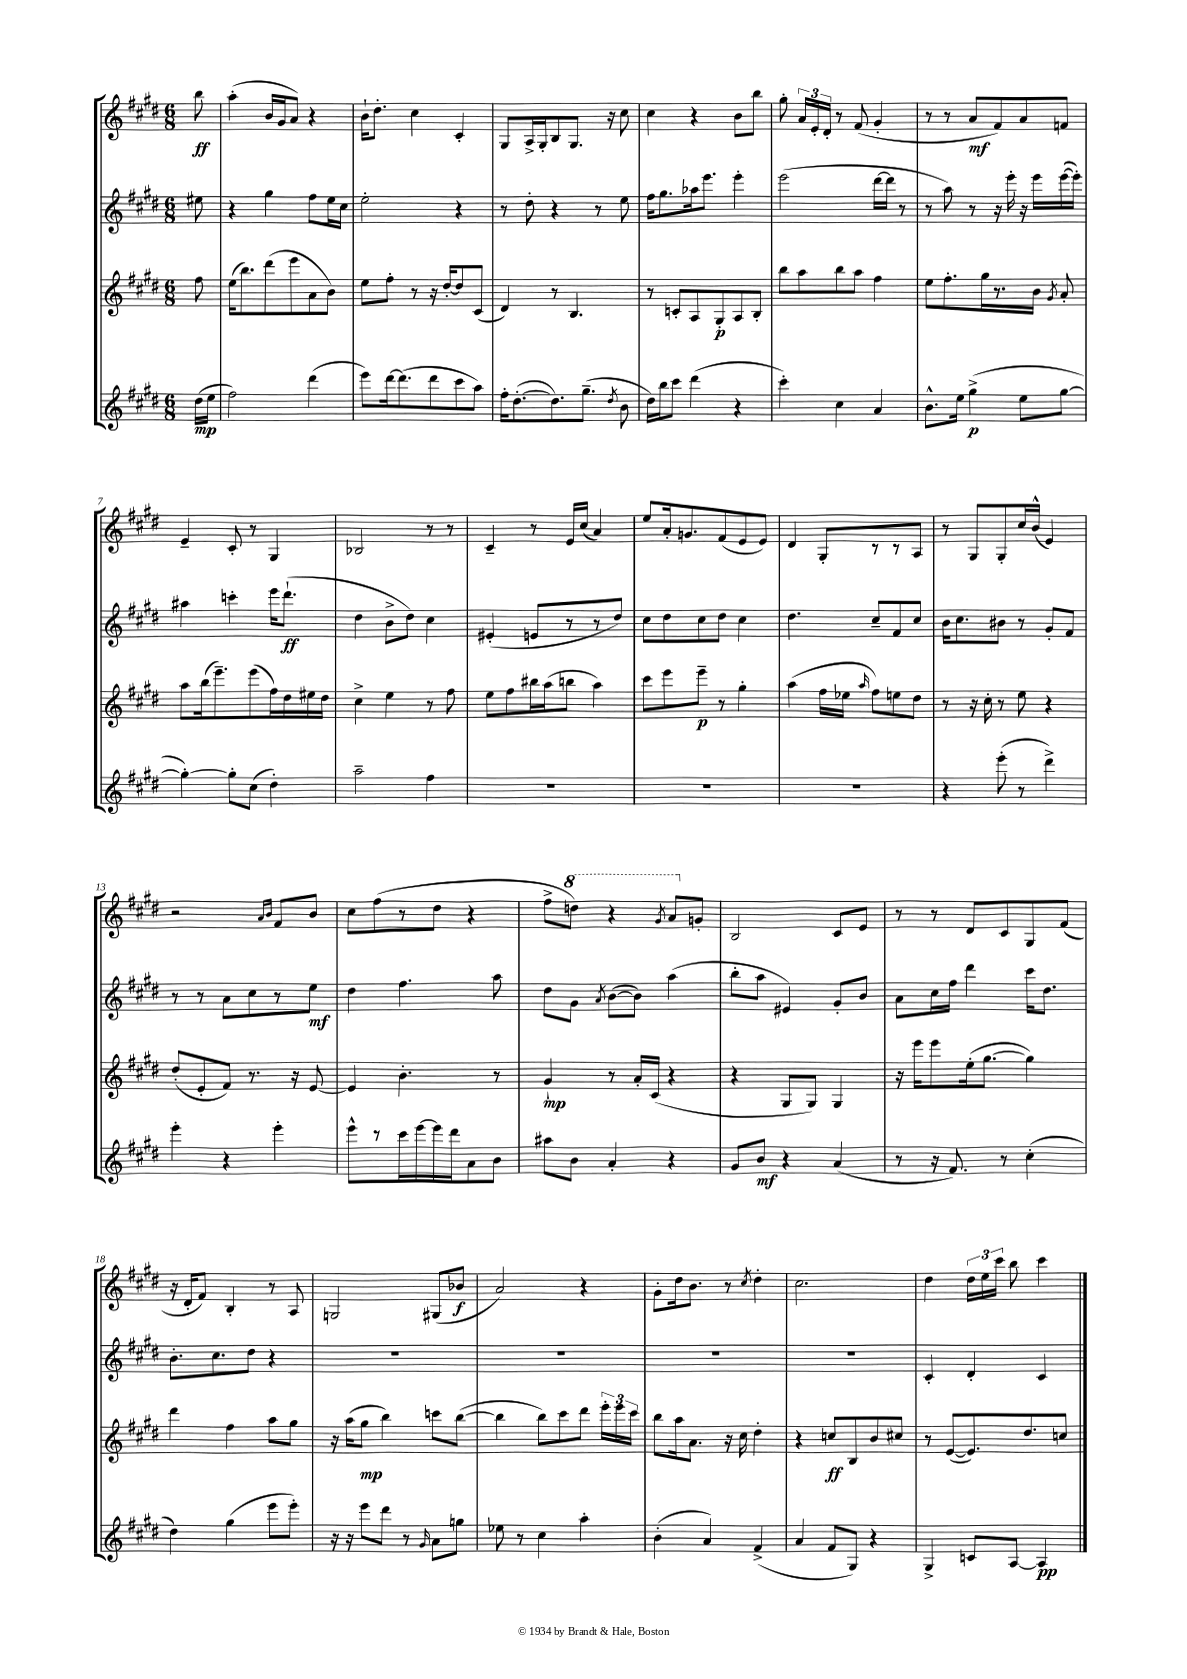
<<
\new StaffGroup <<
\new Staff = "s0" {
    \clef treble \key e \major \numericTimeSignature \time 6/8 \partial 8
    \autoBeamOff b''8\ff |
    a''4-.( b'16[ gis'16 a'8]) r4 |
    b'16[-! dis''8.]-. cis''4 cis'4-. |
    gis8[ a16-> gis16-. b8 gis8.] r16 cis''8 |
    cis''4 r4 b'8[ b''8] |
    gis''8-. \tuplet 3/2 { a'16[ e'16-. dis'16]-. } r8 fis'8( gis'4-. |
    r8 r8 a'8[\mf fis'8) a'8 f'8] |
    e'4-- cis'8-. r8 gis4 |
    bes2 r8 r8 |
    cis'4-- r8 e'16[ cis''16]( a'4) |
    e''8[ a'16-. g'8. fis'8( e'8 e'8]) |
    dis'4 gis8[-. r8 r8 a8] |
    r8 gis8[ gis8-. cis''16 b'16]-^( e'4) |
    r2 \grace { a'16[ b'16] } fis'8[ b'8] |
    cis''8[ fis''8( r8 dis''8] r4 |
    fis''8[-> \ottava #1 d'''8]) r4 \acciaccatura { gis''8 } a''8[ \ottava #0 g'8]-. |
    b2 cis'8[ e'8] |
    r8 r8 dis'8[ cis'8 gis8 fis'8]( |
    r16 dis'16[-. fis'8]) b4-. r8 a8 |
    g2 gis8[( bes'8]\f |
    a'2) r4 |
    gis'8[-. dis''16 b'8.] r8 \acciaccatura { cis''8 } dis''4-. |
    cis''2. |
    dis''4 \tuplet 3/2 { dis''16[ e''16 cis'''16] } b''8 cis'''4 \bar "|." |
}
\new Staff = "s1" {
    \clef treble \key e \major \numericTimeSignature \time 6/8 \partial 8
    \autoBeamOff eis''8 |
    r4 gis''4 fis''8[ e''16 cis''16] |
    e''2-. r4 |
    r8 dis''8-. r4 r8 e''8 |
    fis''16[ gis''8. aes''16 e'''8.] e'''4-. |
    e'''2( dis'''16[~ dis'''16] r8 |
    r8 a''8) r8 r16 e'''16-. r16 e'''16[ e'''16~( e'''16]-.) |
    ais''4 c'''4-. e'''16[ dis'''8.]-!\ff( |
    dis''4 b'8[-> dis''8]) cis''4 |
    eis'4-.( e'8[ r8 r8 dis''8]) |
    cis''8[ dis''8 cis''8 dis''8] cis''4 |
    dis''4. cis''8[-- fis'8 cis''8] |
    b'16[ cis''8. bis'8] r8 gis'8[-. fis'8] |
    r8 r8 a'8[ cis''8 r8 e''8]\mf |
    dis''4 fis''4. a''8 |
    dis''8[ gis'8] \acciaccatura { a'8 } b'8[~( b'8]) a''4( |
    b''8[-. a''8] eis'4) gis'8[-. b'8] |
    a'8[ cis''16 fis''16] dis'''4 cis'''16[ dis''8.] |
    b'8.[-. cis''8. dis''8] r4 |
    R2. |
    R2. |
    R2. |
    R2. |
    cis'4-. dis'4-. cis'4 \bar "|." |
}
\new Staff = "s2" {
    \clef treble \key e \major \numericTimeSignature \time 6/8 \partial 8
    \autoBeamOff fis''8 |
    e''16[( b''8.) dis'''8( e'''8 a'8 b'8]) |
    e''8[ fis''8]-. r8 r16 dis''16[~-. dis''8 cis'8]( |
    dis'4) r8 b4. |
    r8 c'8[-. a8 gis8-.\p a8 b8]-. |
    b''8[ a''8 b''8 a''8] fis''4 |
    e''8[ fis''8.-. gis''16 r8. b'16] \acciaccatura { gis'8 } a'8-. |
    a''8[ b''16( e'''8.--) e'''8( fis''16) dis''16 eis''16 dis''16] |
    cis''4-> e''4 r8 fis''8 |
    e''8[ fis''8 bis''16 a''16( b''8] a''4) |
    cis'''8[ e'''8 e'''8]--\p r8 gis''4-. |
    a''4( fis''16[ ees''16] \grace { a''16 } fis''8[) e''8 dis''8] |
    r8 r16 cis''16-. r8 e''8 r4 |
    dis''8[-.( e'8-. fis'8]) r8. r16 e'8~ |
    e'4 b'4.-. r8 |
    gis'4-!\mp r8 a'16[-. cis'16]( r4 |
    r4 gis8[ gis8]) gis4 |
    r16 e'''16[ e'''8 e''16-.( gis''8.]~ gis''4) |
    dis'''4 fis''4 a''8[ gis''8] |
    r16 a''16[( gis''8]\mp b''4) c'''8[ b''8]~( |
    b''4 b''8[) cis'''8 dis'''8] \tuplet 3/2 { e'''16[-. e'''16 cis'''16] } |
    b''8[ a''16 a'8.] r16 cis''16 dis''4-. |
    r4 c''8[\ff b8 b'8 cis''8] |
    r8 e'8[~( e'8.) dis''8. c''8] \bar "|." |
}
\new Staff = "s3" {
    \clef treble \key e \major \numericTimeSignature \time 6/8 \partial 8
    \autoBeamOff dis''16[\mp( e''16] |
    fis''2) dis'''4( |
    e'''8[) dis'''16~ dis'''8.( dis'''8 cis'''8 a''8]) |
    fis''16[-. dis''8.~-.( dis''8.) gis''8.]--( \acciaccatura { dis''8 } b'8 |
    dis''16[) b''16 cis'''8] dis'''4( r4 |
    cis'''4-.) cis''4 a'4 |
    b'8.[-^ e''16] gis''4->\p( e''8[ gis''8]~ |
    gis''4~-.) gis''8[-. cis''8]( dis''4-.) |
    a''2-- fis''4 |
    R2. |
    R2. |
    R2. |
    r4 e'''8-.( r8 dis'''4->) |
    e'''4-. r4 e'''4-. |
    e'''8[-^ r8 cis'''16 e'''16~ e'''16 dis'''16 a'8 b'8] |
    ais''8[ b'8] a'4-. r4 |
    gis'8[ b'8]\mf r4 a'4( |
    r8 r16 fis'8.) r8 cis''4-.( |
    dis''4) gis''4( e'''8[ e'''8]-.) |
    r16 r16 e'''8[ dis'''8] r8 \grace { gis'16 } a'8[ g''8] |
    ees''8 r8 cis''4 a''4-. |
    b'4-.( a'4) fis'4->( |
    a'4 fis'8[ gis8]) r4 |
    gis4-> c'8[ a8]~ a4\pp \bar "|." |
}
>>
>>
